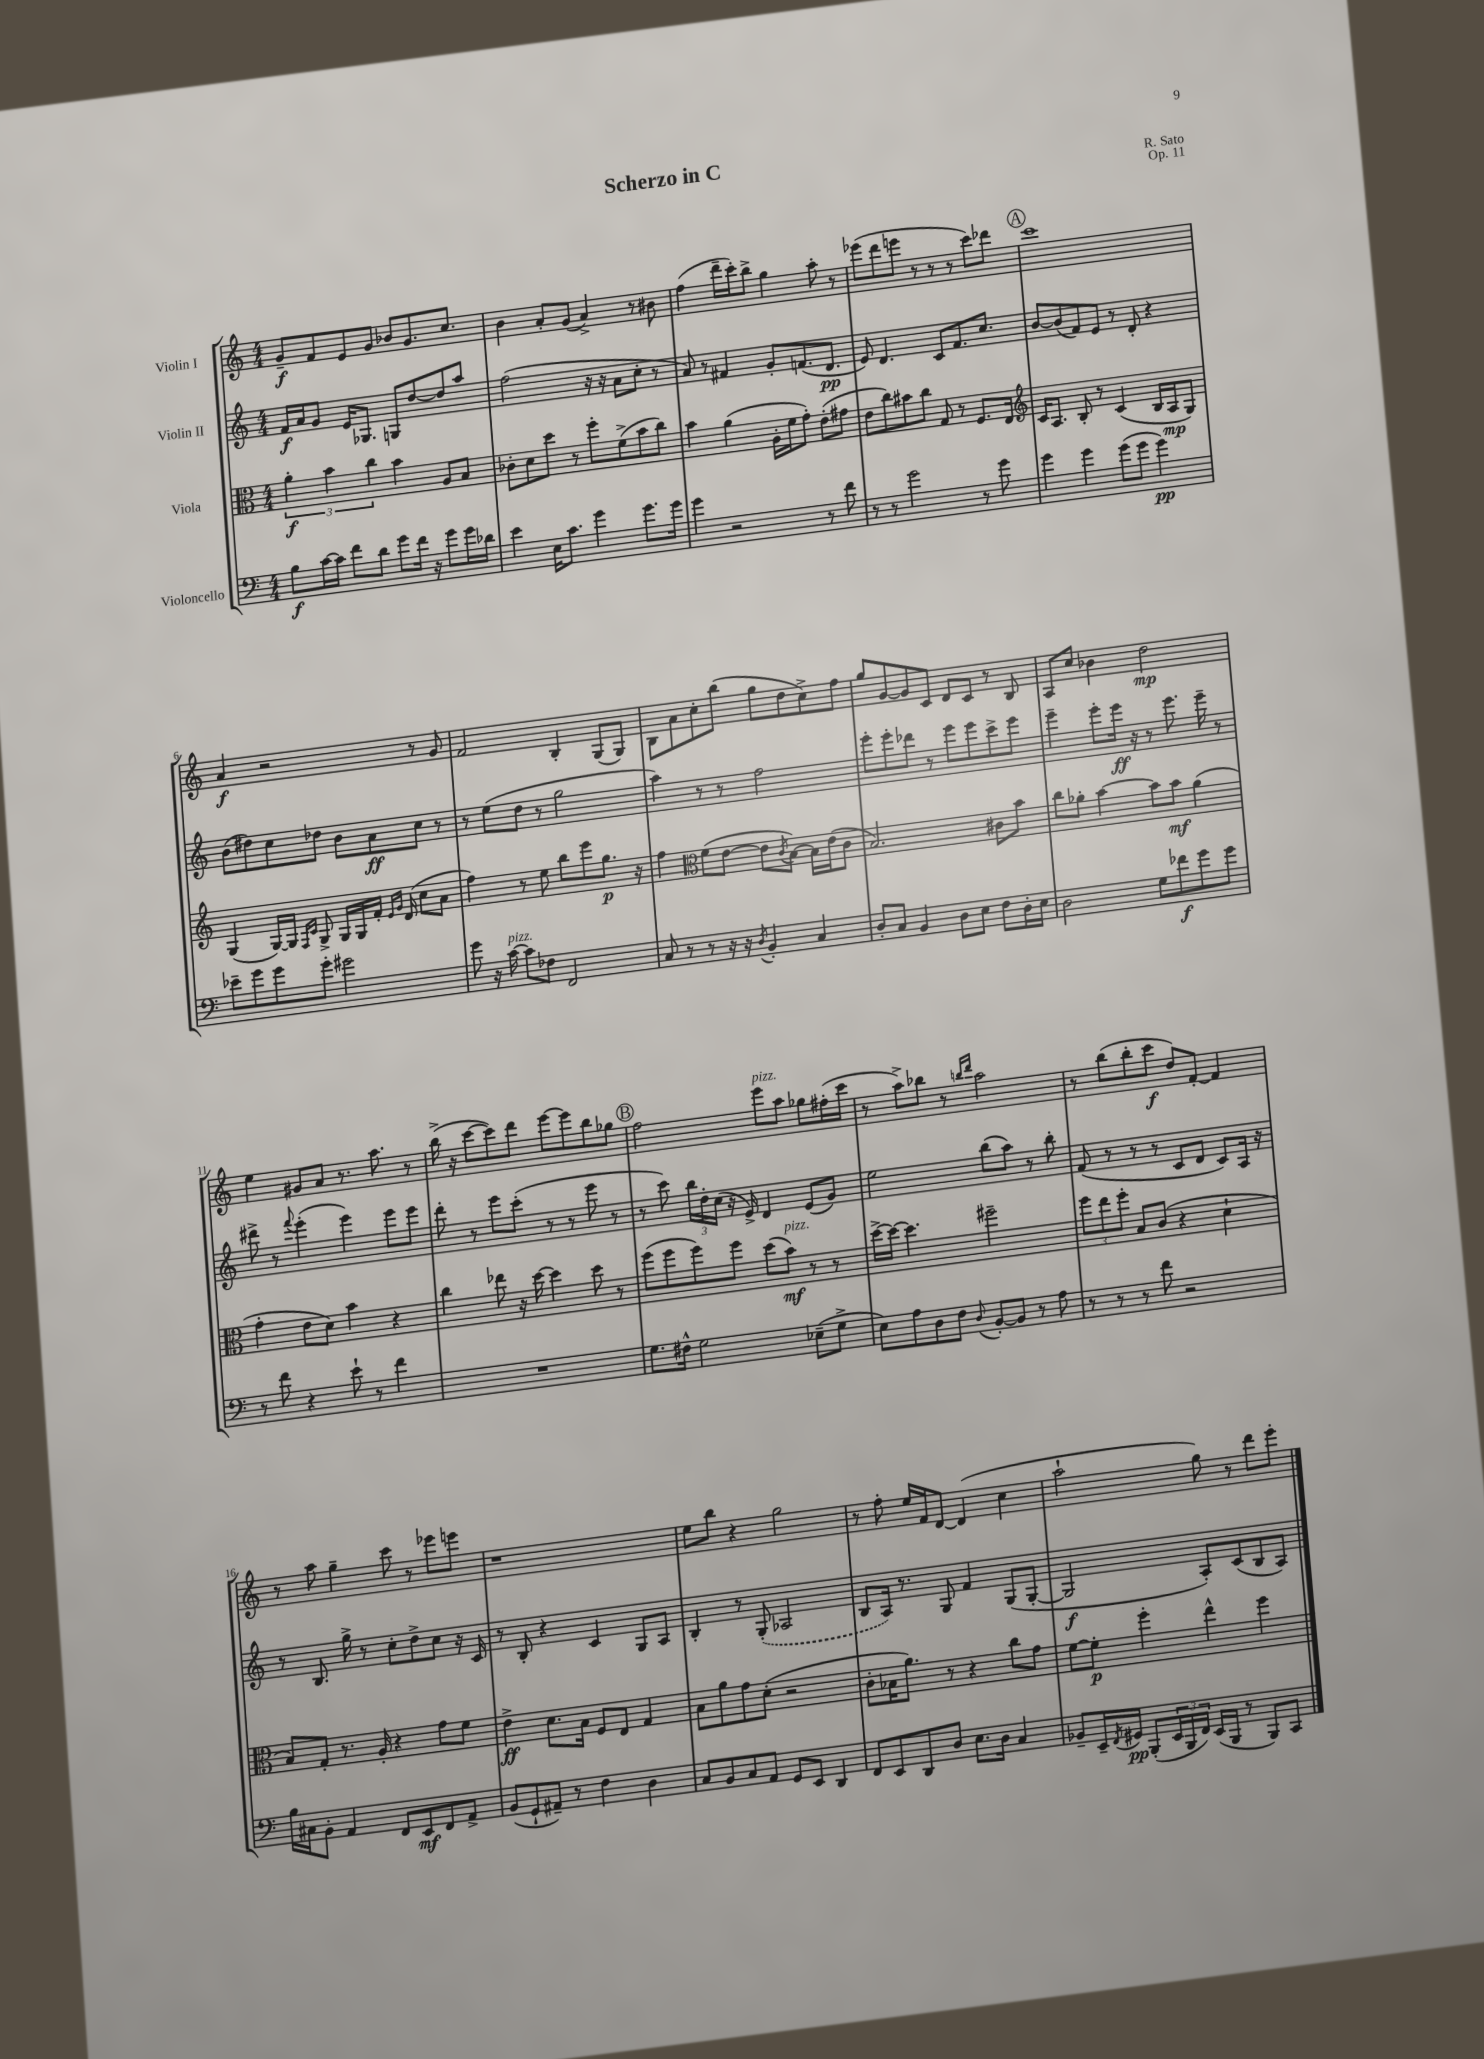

**kern	**dynam	**kern	**dynam	**kern	**dynam	**kern	**dynam
*part4	*part4	*part3	*part3	*part2	*part2	*part1	*part1
*staff4	*staff4	*staff3	*staff3	*staff2	*staff2	*staff1	*staff1
*I"Violoncello	*	*I"Viola	*	*I"Violin II	*	*I"Violin I	*
*clefF4	*	*clefC3	*	*clefG2	*	*clefG2	*
*k[]	*	*k[]	*	*k[]	*	*k[]	*
*M4/4	*	*M4/4	*	*M4/4	*	*M4/4	*
=1	=1	=1	=1	=1	=1	=1	=1
8B\L	f	6a'\	f	16f/LL	f	8g~/L	f
.	.	.	.	16a/J	.	.	.
[16c\L	.	.	.	8g/J	.	8f/	.
.	.	6b\	.	.	.	.	.
16c\JJ]	.	.	.	.	.	.	.
8f\L	.	.	.	16e/KL	.	8e/	.
.	.	.	.	8.G-X/J	.	.	.
.	.	6cc\	.	.	.	.	.
8d\J	.	.	.	.	.	8g/J	.
8g\L	.	4b\	.	8Gn/L	.	8b-X/L	.
16f\Jk	.	.	.	[8dd/	.	8.g/	.
16r	.	.	.	.	.	.	.
8g\L	.	8A/L	.	8dd/]	.	.	.
.	.	.	.	.	.	8.cc/J	.
16g\L	.	8B/J	.	8aa/J	.	.	.
16d-X\JJ	.	.	.	.	.	.	.
=2	=2	=2	=2	=2	=2	=2	=2
4e\	.	8c-X'\L	.	(2ff\	.	4b\	.
.	.	8d\	.	.	.	.	.
16E\KL	.	8dd\J	.	.	.	8a'/L	.
8.c\J	.	.	.	.	.	.	.
.	.	8r	.	.	.	(8g/J	.
4g\	.	8ff'\L	.	16r	.	4a^/)	.
.	.	.	.	16r	.	.	.
.	.	(8f^\	.	8a\L	.	.	.
8.g\L	.	8b\	.	8cc'\J	.	8r	.
.	.	8cc\J)	.	8r	.	8b#X\	.
16g\Jk	.	.	.	.	.	.	.
=3	=3	=3	=3	=3	=3	=3	=3
4g\	.	4b\	.	8a/)	.	(4ff\	.
.	.	.	.	8r	.	.	.
2r	.	(4a\	.	4f#X/	.	16ddd~\LL	.
.	.	.	.	.	.	16ccc'\J)	.
.	.	.	.	.	.	8bb^\J	.
.	.	16A'\LL	.	8g'/L	.	4gg\	.
.	.	16f\J	.	.	.	.	.
.	.	8g'\J)	.	(8.fn/	.	.	.
8r	.	(8e'\L	.	.	.	8aa'\	.
.	.	.	.	8.d/J	pp	.	.
8f\	.	8g#X\J	.	.	.	8r	.
=4	=4	=4	=4	=4	=4	=4	=4
8r	.	8e\L	.	8e/)	.	(8eee-X\L	.
8r	.	8cc\)	.	4.d/	.	8ddd\	.
2g\	.	8b#X\	.	.	.	8eeen\J	.
.	.	8cc\J	.	.	.	8r	.
.	.	8G/	.	8c/L	.	8r	.
.	.	8r	.	8.f/	.	8r	.
8r	.	8.F/L	.	.	.	8ccc\L)	.
.	.	.	.	8.cc/J	.	.	.
8g\	.	.	.	.	.	8ddd-X\J	.
.	.	16E/Jk	.	.	.	.	.
!!LO:REH:place=s1:t=A
=5	=5	=5	=5	=5	=5	=5	=5
*	*	*clefG2	*	*	*	*	*
4g\	.	16c/KL	.	[8b/L	.	1ccc	.
.	.	8.A/J	.	.	.	.	.
.	.	.	.	(8b/]	.	.	.
4g\	.	8B'/	.	8f/)	.	.	.
.	.	8r	.	8e/J	.	.	.
(8g\L	.	(4c/	.	8r	.	.	.
8g\J	.	.	.	8d'/	.	.	.
4g\)	pp	16B/LL	.	4r	.	.	.
.	.	16A/J	mp	.	.	.	.
.	.	8G/J)	.	.	.	.	.
!!LO:LB:g=z
=6	=6	=6	=6	=6	=6	=6	=6
8e-X~\L	.	(4G/	.	(8b\L	.	4a/	f
8g\	.	.	.	8dd#X\)	.	.	.
8g\	.	[16G/LL)	.	8cc\	.	2r	.
.	.	16G/JJ]	.	.	.	.	.
.	.	16qqF/LL	.	.	.	.	.
.	.	16qqc/JJ	.	.	.	.	.
8g'\J	.	8G^/	.	8dd-X\J	.	.	.
2g#X\	.	16G/LL	.	8b\L	.	.	.
.	.	16G/	.	.	.	.	.
.	.	16f'/JJ	.	8a\	ff	.	.
.	.	16qqe/LL	.	.	.	.	.
.	.	16qqg/JJ	.	.	.	.	.
.	.	(16d/	.	.	.	.	.
.	.	8cc\L	.	8cc\J	.	8r	.
.	.	8a\J	.	8r	.	8g/	.
=7	=7	=7	=7	=7	=7	=7	=7
8g\	.	4ff\)	.	8r	.	2f/	.
16r	.	.	.	(8ee\L	.	.	.
!LO:TX:a:i:t=pizz.	!	!	!	!	!	!	!
[16c\	.	.	.	.	.	.	.
8c\L]	.	8r	.	8dd\J	.	.	.
8F-X\J	.	8ee\	.	8r	.	.	.
2FF/	.	8bb\L	.	2gg\	.	4B'/	.
.	.	8eee\	.	.	.	.	.
.	.	8.gg\J	p	.	.	(8G/L	.
.	.	.	.	.	.	8G/J)	.
.	.	16r	.	.	.	.	.
=8	=8	=8	=8	=8	=8	=8	=8
8C/	.	4ff\	.	4aa\)	.	8B\L	.
8r	.	.	.	.	.	8a\	.
*	*	*clefC3	*	*	*	*	*
8r	.	(8f\L	.	8r	.	8cc'\	.
16r	.	[8e\J	.	8r	.	(8bb\J	.
16r	.	.	.	.	.	.	.
8qD/	.	.	.	.	.	.	.
4BB'/	.	8e\L]	.	2ff\	.	8gg\L	.
.	.	8qc/	.	.	.	.	.
.	.	[8B\J)	.	.	.	8dd\	.
4C/	.	16B\LL]	.	.	.	8cc^\)	.
.	.	(16e\J	.	.	.	.	.
.	.	8c\J	.	.	.	8ff\J	.
=9	=9	=9	=9	=9	=9	=9	=9
8D'/L	.	2.B/)	.	8eee'\L	.	8gg/L	.
8C/J	.	.	.	8eee'\	.	[8g/	.
4BB/	.	.	.	8ddd-X\J	.	8g/]	.
.	.	.	.	8r	.	8c/J	.
8D\L	.	.	.	8eee\L	.	8d/L	.
8E\J	.	.	.	8eee\	.	8c/J	.
8F\L	.	8c#X\L	.	8ccc^\	.	8r	.
16D'\L	.	8b\J	.	8eee\J	.	8B/	.
16E\JJ	.	.	.	.	.	.	.
=10	=10	=10	=10	=10	=10	=10	=10
2D\	.	8cc\L	.	4eee~\	.	8A/L	.
.	.	8a-X'\J	.	.	.	8cc/J	.
.	.	[4b\	.	8eee'\L	.	4b-X\	.
.	.	.	.	16eee\Jk	ff	.	.
.	.	.	.	16r	.	.	.
8G\L	.	8b\L]	.	8r	.	2dd\	mp
8f-X\	f	8b\J	mf	8.eee\	.	.	.
8g\	.	(4a-\	.	.	.	.	.
.	.	.	.	16eee~\	.	.	.
8g\J	.	.	.	8r	.	.	.
!!LO:LB:g=z
=11	=11	=11	=11	=11	=11	=11	=11
8r	.	4g'\	.	8ddd#X^\	.	4ee\	.
8f\	.	.	.	8r	.	.	.
.	.	.	.	8qqfff/	.	.	.
4r	.	8e\L	.	(4eee'\	.	8g#X/L	.
.	.	8d\J)	.	.	.	8a/J	.
8e`\	.	4b\	.	4eee\)	.	8.r	.
8r	.	.	.	.	.	.	.
.	.	.	.	.	.	8.aa\	.
4f\	.	4r	.	8eee\L	.	.	.
.	.	.	.	8eee\J	.	8r	.
=12	=12	=12	=12	=12	=12	=12	=12
1r	.	4cc\	.	8ddd'\	.	(16bb^\	.
.	.	.	.	.	.	16r	.
.	.	.	.	8r	.	[8ccc\L	.
.	.	8ee-X\	.	8eee\L	.	8ccc\])	.
.	.	16r	.	(8ccc'\J	.	8ddd\J	.
.	.	[16dd\	.	.	.	.	.
.	.	4dd\]	.	8r	.	[8eee\L	.
.	.	.	.	8r	.	8eee\]	.
.	.	8dd\	.	8eee\	.	8bb\	.
.	.	8r	.	8r	.	8gg-X\J	.
!!LO:REH:place=s1:t=B
=13	=13	=13	=13	=13	=13	=13	=13
8.G\L	.	(8ff\L	.	8r	.	2ff\	.
.	.	8ff\	.	8ccc\)	.	.	.
16F#X^^\Jk	.	.	.	.	.	.	.
2G\	.	8ff\)	.	24bb\LL	.	.	.
.	.	.	.	24dd'\	.	.	.
.	.	.	.	(24cc\JJ	.	.	.
.	.	8ff\J	.	16r	.	.	.
.	.	.	.	16e^/)	.	.	.
!	!	!	!	!	!	!LO:TX:a:i:t=pizz.	!
.	.	(8dd\L	.	4d/	.	8eee\L	.
!	!	!LO:TX:a:i:t=pizz.	!	!	!	!	!
.	.	8b\J)	mf	.	.	8aa\J	.
(8E-X~\L	.	8r	.	(8e/L	.	8gg-X\L	.
8G^\J	.	8r	.	8g/J)	.	(16ff#X'\L	.
.	.	.	.	.	.	16ccc\JJ	.
=14	=14	=14	=14	=14	=14	=14	=14
8E\L)	.	[16dd^\LL	.	2ee\	.	8r	.
.	.	16dd\JJ_	.	.	.	.	.
8A\	.	4.dd\]	.	.	.	8aa^\L)	.
8D\	.	.	.	.	.	8bb-X\J	.
8F\J	.	.	.	.	.	8r	.
.	.	.	.	.	.	16qqbbn/LL	.
8qqD/	.	.	.	.	.	16qqddd/JJ	.
[8BB'/L	.	2ff#X~\	.	(8bb\L	.	2aa\	.
8BB/J]	.	.	.	8aa\J)	.	.	.
8r	.	.	.	8r	.	.	.
8A\	.	.	.	8bb'\	.	.	.
=15	=15	=15	=15	=15	=15	=15	=15
8r	.	12ff\L	.	(8f/	.	8r	.
.	.	12ee\	.	.	.	.	.
8r	.	.	.	8r	.	(8bb\L	.
.	.	12ff'\J	.	.	.	.	.
8r	.	8B/L	.	8r	.	8bb'\	.
8f\	.	(8c/J	.	8r	.	8ccc\J	f
2r	.	4r	.	8c/L	.	8dd/L)	.
.	.	.	.	8d/J	.	[8f'/J	.
.	.	4d`\	.	8c/L)	.	4f/]	.
.	.	.	.	16A/Jk	.	.	.
.	.	.	.	16r	.	.	.
!!LO:LB:g=z
=16	=16	=16	=16	=16	=16	=16	=16
16B\LL	.	8B/L)	.	8r	.	8r	.
16C#X\J	.	.	.	.	.	.	.
8BB'\J	.	8G'/J	.	8.B/	.	8aa\	.
4AA/	.	8.r	.	.	.	4gg~\	.
.	.	.	.	16gg^\	.	.	.
.	.	.	.	8r	.	.	.
.	.	16A'/	.	.	.	.	.
8FF/L	.	4r	.	8cc'\L	.	8ccc\	.
8EE/	mf	.	.	8dd^\	.	8r	.
8FF/	.	8g\L	.	8cc\J	.	8eee-X\L	.
8AA^/J	.	8f\J	.	16r	.	8eeen\J	.
.	.	.	.	16c/	.	.	.
=17	=17	=17	=17	=17	=17	=17	=17
(8BB/L	.	4e^\	ff	8r	.	1r	.
8GG`/	.	.	.	8B'/	.	.	.
8AA#X~/J)	.	8.d\L	.	4r	.	.	.
8r	.	.	.	.	.	.	.
.	.	16B\Jk	.	.	.	.	.
4F\	.	8F/L	.	4c/	.	.	.
.	.	8E/J	.	.	.	.	.
4D\	.	4G/	.	8G/L	.	.	.
.	.	.	.	8A/J	.	.	.
=18	=18	=18	=18	=18	=18	=18	=18
8C/L	.	8B\L	.	4B'/	.	8ee\L	.
8BB/	.	8a\	.	.	.	8bb\J	.
8C/	.	8g\	.	8r	.	4r	.
8AA/J	.	(8d'\J	.	(8G'/	.	.	.
8GG/L	.	2r	.	2A-X/	.	2gg\	.
8EE/J	.	.	.	.	.	.	.
4DD/	.	.	.	.	.	.	.
=19	=19	=19	=19	=19	=19	=19	=19
8FF/L	.	8c'\L	.	8B/L	.	8r	.
8EE/	.	16B-X\K	.	16A/Jk)	.	8ff'\	.
.	.	8.a\J)	.	8.r	.	.	.
8DD/	.	.	.	.	.	16ee/LL	.
.	.	.	.	.	.	16f/J	.
8D/J	.	8r	.	8G/	.	[8d/J	.
8.E\L	.	4r	.	4f/	.	(4d/]	.
16D\Jk	.	.	.	.	.	.	.
4C/	.	8cc\L	.	(8G/L	.	4cc\	.
.	.	8g\J	.	[8G'/J	.	.	.
=20	=20	=20	=20	=20	=20	=20	=20
8BB-X~/L	.	[8f\L	.	2G/]	f	2aa`\	.
16EE~/L	.	8f'\J]	p	.	.	.	.
8qFF/	.	.	.	.	.	.	.
16GG#X/JJ	pp	.	.	.	.	.	.
(8BBB'/L	.	4ff'\	.	.	.	.	.
24EE/L	.	.	.	.	.	.	.
24BBB/	.	.	.	.	.	.	.
24FF/JJ)	.	.	.	.	.	.	.
(16EE/LL	.	4ee^^\	.	8A'/L)	.	8gg\)	.
16BBB/JJ	.	.	.	.	.	.	.
8r	.	.	.	(8c/	.	8r	.
8BBB/L)	.	4ff\	.	8B/	.	8ddd\L	.
8CC/J	.	.	.	8A/J)	.	8eee'\J	.
==	==	==	==	==	==	==	==
*-	*-	*-	*-	*-	*-	*-	*-
